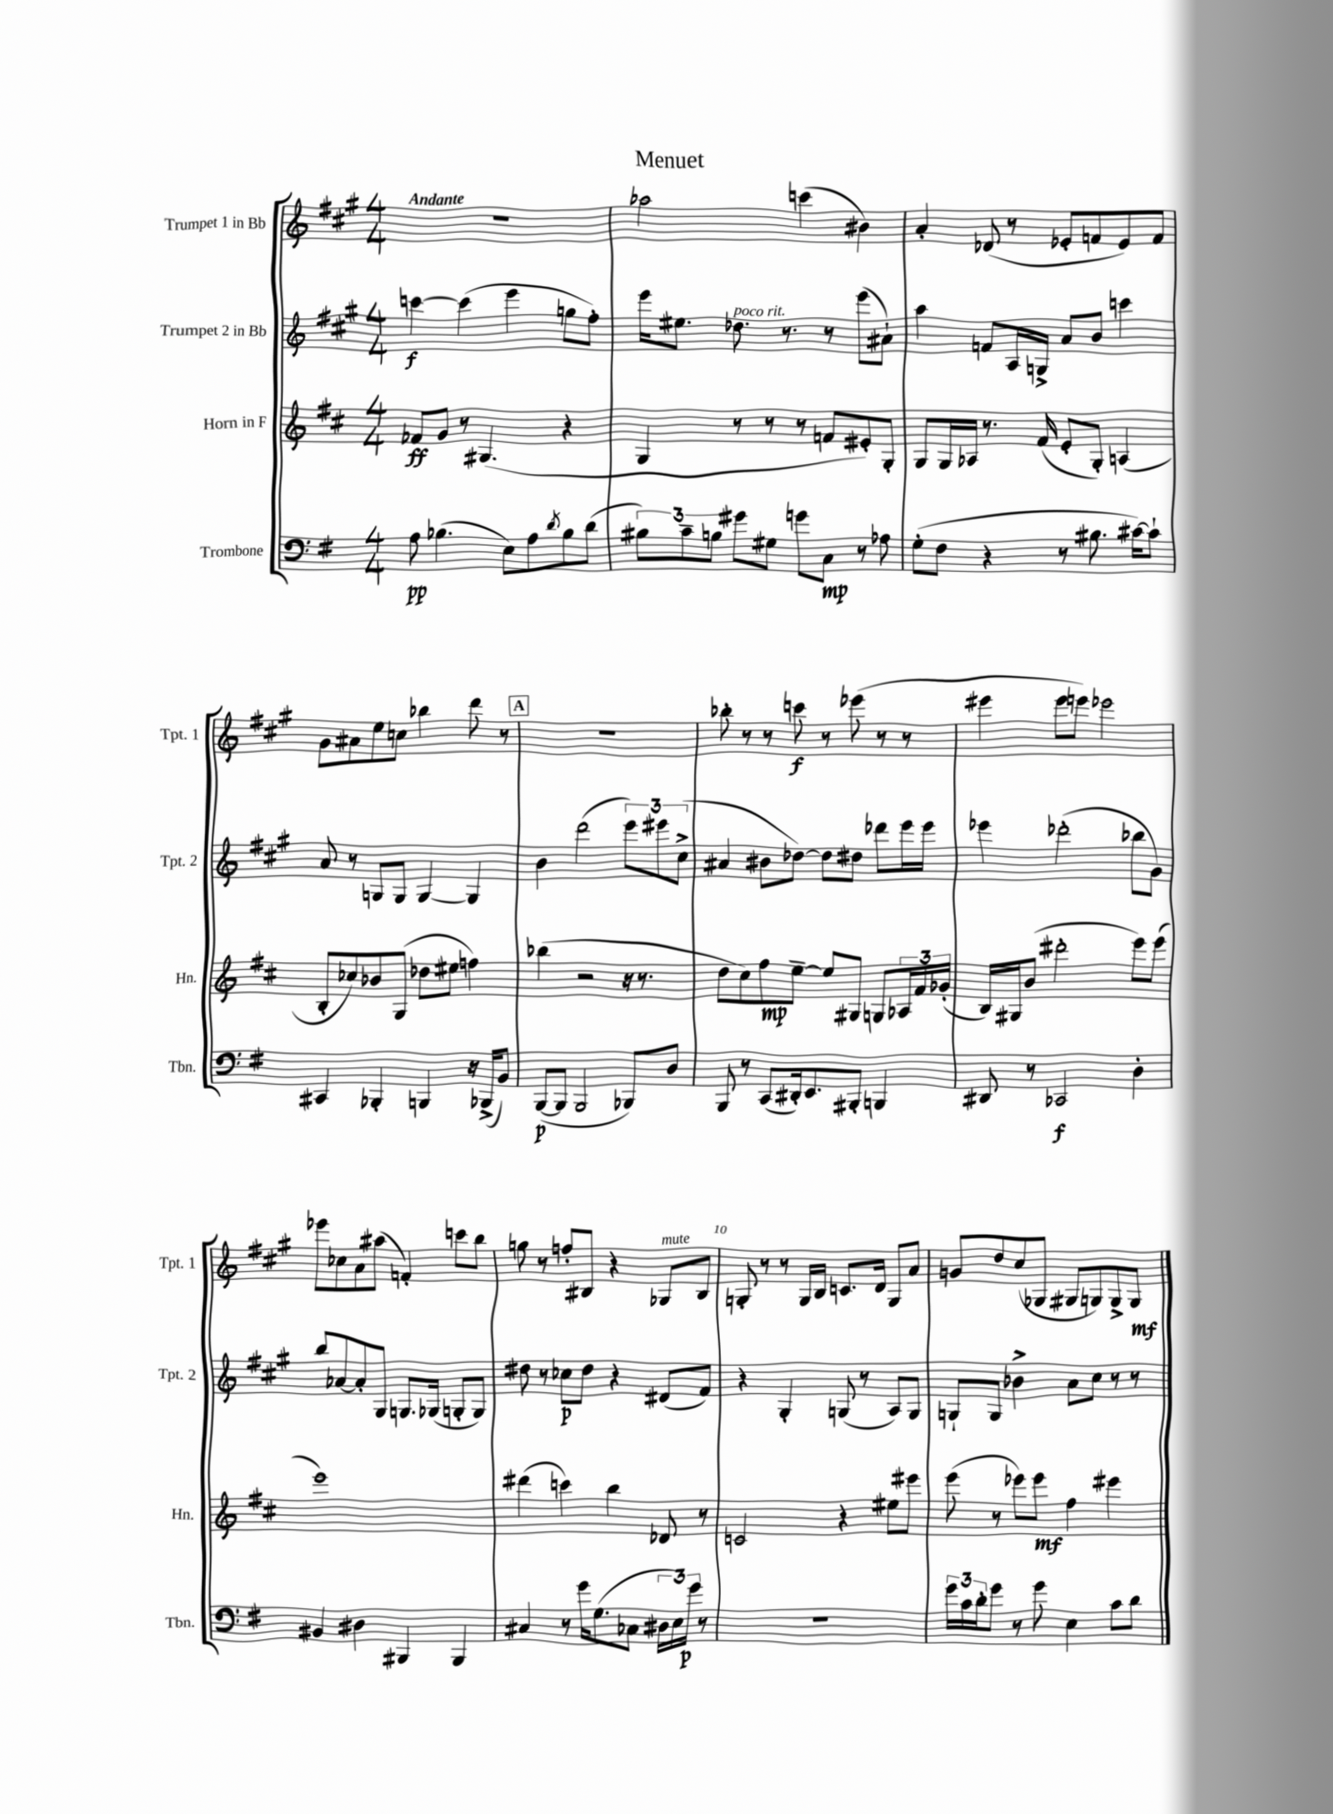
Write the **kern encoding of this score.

**kern	**kern	**kern	**kern
*staff4	*staff3	*staff2	*staff1
*clefF4	*clefG2	*clefG2	*clefG2
*k[f#]	*k[f#c#]	*k[f#c#g#]	*k[f#c#g#]
*M4/4	*M4/4	*M4/4	*M4/4
8A\	8f-/L	[4ccc\	1r
(4.B-\	8g/J	.	.
.	8r	(4ccc\]	.
.	(4.G#/	.	.
8E\L)	.	4eee\	.
8A\	.	.	.
8qd/	.	.	.
8B-\	4r	8gg\L	.
(8d\J	.	8ff#'\J)	.
=	=	=	=
12B#\L)	4G/	16eee\LK	2aa-\
.	.	8.ee#\J	.
12c~\	.	.	.
12B\J	.	.	.
8g#\L	8r	8.dd-\	.
8G#\J	8r	.	.
.	.	8.r	.
8g\L	8r	.	(4ccc\
8C\J	8f/L	8r	.
8r	8e#'/)	(8eee\L	4b#\)
8A-\	8G'/J	8a#`\J)	.
=	=	=	=
(8G'\L	8G/L	4aa\	4a'/
8F#\J	16G/L	.	.
.	16A-/JJ	.	.
4r	8.r	8f/L	(8d-/
.	.	16A/L	8r
.	(16f#/	16G^/JJ	.
8r	8e'/L	8a/L	8e-'/L
8.B#\	8G'/J)	8b/J	8f/
.	(4A/	4ccc\	8e-/)
[16c#\LK)	.	.	.
8c#`\]J	.	.	8f/J
=	=	=	=
4CC#/	8B'/L	8a/	8g#\L
.	8cc-/)	8r	8a#\
4BBB-'/	8b-/	8G/L	8ee\
.	(8G/J	8G/J	8cc\J
4BBB/	8dd-\L	[4G/	4bb-\
.	8ee#\J	.	.
16r	4ff\)	4G/]	8ddd\
(16BBB-^/LK	.	.	.
8BB/J)	.	.	8r
=	=	=	=
([8BBB/L	(4bb-\	4b\	1r
8BBB/]J	.	.	.
2BBB/	2r	(2ddd\	.
8BBB-/L)	16r	12eee\L)	.
.	8.r	.	.
.	.	12eee#\	.
8D/J	.	.	.
.	.	(12cc#^\J	.
=	=	=	=
8BBB/	8dd\L	4a#/	8bb-'\
8r	8cc#\)	.	8r
(8CC/L	8ff#\	8b#\L	8r
16DD#'/k)	[8ee~\J	[8dd-\J)	8ccc\
8.EE/	.	.	.
.	8ee/]L	8dd-\]L	8r
8BBB#'/J	8G#/J	8dd#\J	(8eee-\
4BBB/	8G/L	8ddd-\L	8r
.	24A-/L	16eee\L	8r
.	24f#/	.	.
.	.	16eee\JJ	.
.	(24g-'/JJ	.	.
=	=	=	=
8DD#/	16B/LL)	4eee-\	4eee#\
.	16G#/J	.	.
8r	(8b/J	.	.
2CC-/	2ddd#'\	(2ddd-'\	8eee#\L
.	.	.	8eee\J)
.	.	.	2eee-\
4D'\	8eee\L)	8bb-\L	.
.	(8eee\J	8g#\J)	.
=	=	=	=
4BB#/	1eee)	8bb/L	8eee-\L
.	.	[8a-/	8cc-\
4D#\	.	8a-'/]	8a\
.	.	8G#/J	(8aa#\J
4BBB#/	.	8.G/L	4f'/)
.	.	(16G-/Jk	.
4BBB#/	.	8G'/L	8ccc\L
.	.	8G/J)	8bb\J
=	=	=	=
4C#/	(4ddd#\	8dd#\	8gg\
.	.	8r	8r
8r	4ccc\)	8cc-\L	8ff'/L
16g\LK	.	8dd#\J	8B#/J
(8.G\	.	.	.
.	4bb\	4r	4r
8C-\J	.	.	.
24D#\LL	8d-/	(8d#/L	8G-/L
24E\)	.	.	.
24g\JJ	.	.	.
8r	8r	8f#/J)	8B#/J
=	=	=	=
1r	2c/	4r	8G'/
.	.	.	8r
.	.	4G#'/	8r
.	.	.	16G/LL
.	.	.	16B/JJ
.	4r	(8G/	8.c/L
.	.	8r	.
.	.	.	16d/Jk
.	8ee#\L	8A/L)	8G/L
.	8eee#\J	8G/J	8a/J
=	=	=	=
24g\LL	(8eee\	8G`/L	8g/L
24c\	.	.	.
24d'\J	.	.	.
8g\J	8r	8G/J	8dd/
8r	8eee-\L)	4b-^\	(8cc#/
8g\	8eee-\J	.	8G-/J
4E\	4ff#\	8a\L	8G#/L
.	.	8cc#\J	8G/)
8c\L	4eee#\	8r	8G^/
8d\J	.	8r	8G/J
==	==	==	==
*-	*-	*-	*-
